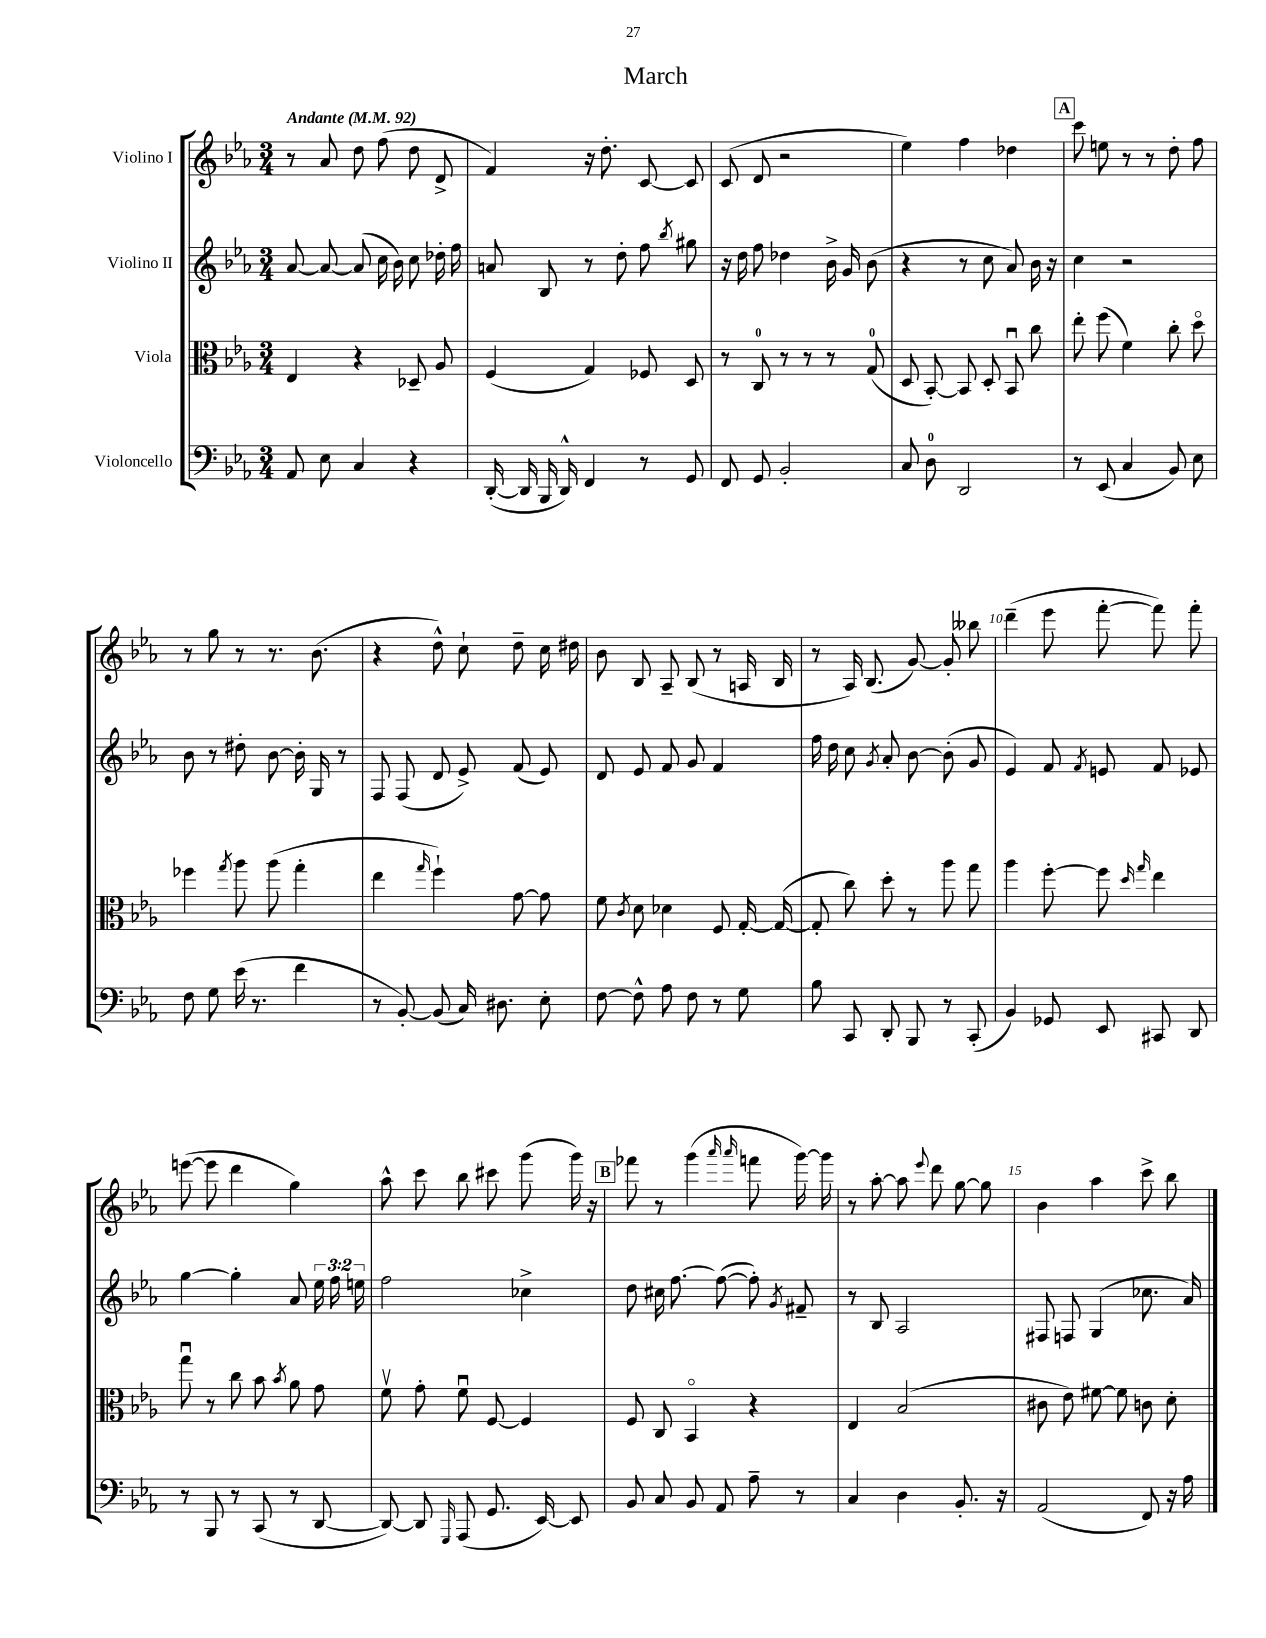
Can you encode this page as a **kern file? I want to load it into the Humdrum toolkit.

**kern	**kern	**kern	**kern
*staff4	*staff3	*staff2	*staff1
*clefF4	*clefC3	*clefG2	*clefG2
*k[b-e-a-]	*k[b-e-a-]	*k[b-e-a-]	*k[b-e-a-]
*M3/4	*M3/4	*M3/4	*M3/4
*MM92	*MM92	*MM92	*MM92
8AA-	4E-	[8a-	8r
8E-	.	8a-_	8a-
4C	4r	(8a-]	8dd
.	.	16cc	(8ff
.	.	16b-)	.
4r	8D-~	8cc	8dd
.	8A-	16dd-'	8d^
.	.	16ff	.
=	=	=	=
([16DD'	(4F	8a	4f)
16DD]	.	.	.
16BBB-	.	8B-	.
16DD^^)	.	.	.
4FF	4G)	8r	16r
.	.	.	8.dd'
.	.	8dd'	.
8r	8F-	8ff	[8c
.	.	8qbb-	.
8GG	8D	8gg#	8c]
=	=	=	=
8FF	8r	16r	(8c
.	.	16dd	.
8GG	8C	8ff	8d
2BB-'	8r	4dd-	2r
.	8r	.	.
.	8r	16b-^	.
.	.	16g	.
.	(8G	(8b-	.
=	=	=	=
8C	8D	4r	4ee-)
8D	[8BB-')	.	.
2DD	8BB-]	8r	4ff
.	8D'	8cc	.
.	8BB-u	8a-)	4dd-
.	8cc	16b-	.
.	.	16r	.
=	=	=	=
8r	8ee-'	4cc	8ccc
(8EE-	(8ff	.	8ee
4C	4f)	2r	8r
.	.	.	8r
8BB-)	8cc'	.	8dd'
8E-	8ddo	.	8ff
=	=	=	=
8F	4ff-	8b-	8r
8G	.	8r	8gg
.	8qgg	.	.
(16e-	8aa-	8dd#'	8r
8.r	.	.	.
.	(8aa-	[8b-	8.r
4f	4gg'	16b-']	.
.	.	16G	(8.b-
.	.	8r	.
=	=	=	=
8r	4ee-	8F	4r
[8BB-')	.	(8F	.
.	16qqgg	.	.
(8BB-]	4ff`)	8d	8dd^^)
16C)	.	8e-^)	8cc`
8.D#	.	.	.
.	[8g	(8f	8dd~
8E-'	8g]	8e-)	16cc
.	.	.	16dd#
=	=	=	=
[8F	8f	8d	8b-
.	8qc	.	.
8F^^]	8d	8e-	8B-
8A-	4d-	8f	8A-~
8F	.	8g	(8B-
8r	8F	4f	8r
8G	[16G'	.	16A
.	(16G_	.	16B-
=	=	=	=
8B-	8G']	16ff	8r
.	.	16dd	.
8CC	8cc)	8cc	16A-)
.	.	.	(8.B-
.	.	8qg	.
8DD'	8dd'	8a-'	.
8BBB-	8r	[8b-	[8g)
8r	8aa-	(8b-']	8g']
(8CC'	8gg	8g	8bb--
=	=	=	=
4BB-)	4aa-	4e-)	(4ddd~
8GG-	[8ff'	8f	8eee-
.	.	8qf	.
8EE-	8ff]	8e	[8fff'
.	16qqdd	.	.
.	16qqgg	.	.
8CC#	4ee-	8f	8fff])
8DD	.	8e-	8fff'
=	=	=	=
8r	8ggu	[4gg	([8eee
8BBB-	8r	.	8eee]
8r	8cc	4gg']	4ddd
(8CC	8b-	.	.
.	8qb-	.	.
8r	8a-	8a-	4gg)
[8DD	8g	24ee-	.
.	.	24ff	.
.	.	24ee	.
=	=	=	=
8DD_)	8fv	2ff	8aa-^^
8DD]	8g'	.	8ccc
16qqGGG	.	.	.
(8AAA-	8fu	.	8bb-
8.GG	[8F	.	8ccc#
.	4F]	4cc-^	(8ggg
[16EE-)	.	.	.
8EE-]	.	.	16ggg)
.	.	.	16r
=	=	=	=
8BB-	8F	8dd	8fff-
8C	8C	16cc#	8r
.	.	[8.ff	.
8BB-	4BB-o	.	(4ggg
8AA-	.	(8ff_	.
.	.	.	16qqaaa-
.	.	.	16qqaaa-
8A-~	4r	8ff'])	8fff
.	.	8qg	.
8r	.	8f#~	[16ggg)
.	.	.	16ggg]
=	=	=	=
4C	4E-	8r	8r
.	.	8B-	[8aa-'
4D	(2B-	2A-	8aa-]
.	.	.	8qqeee-
.	.	.	8ddd
8.BB-'	.	.	[8gg
.	.	.	8gg]
16r	.	.	.
=	=	=	=
(2AA-	8c#	8F#	4b-
.	8e-)	8F	.
.	[8f#	(4G	4aa-
.	8f#]	.	.
8FF)	8c	8.cc-	8ccc^
16r	8d'	.	8bb-
16A-	.	16a-)	.
==	==	==	==
*-	*-	*-	*-
